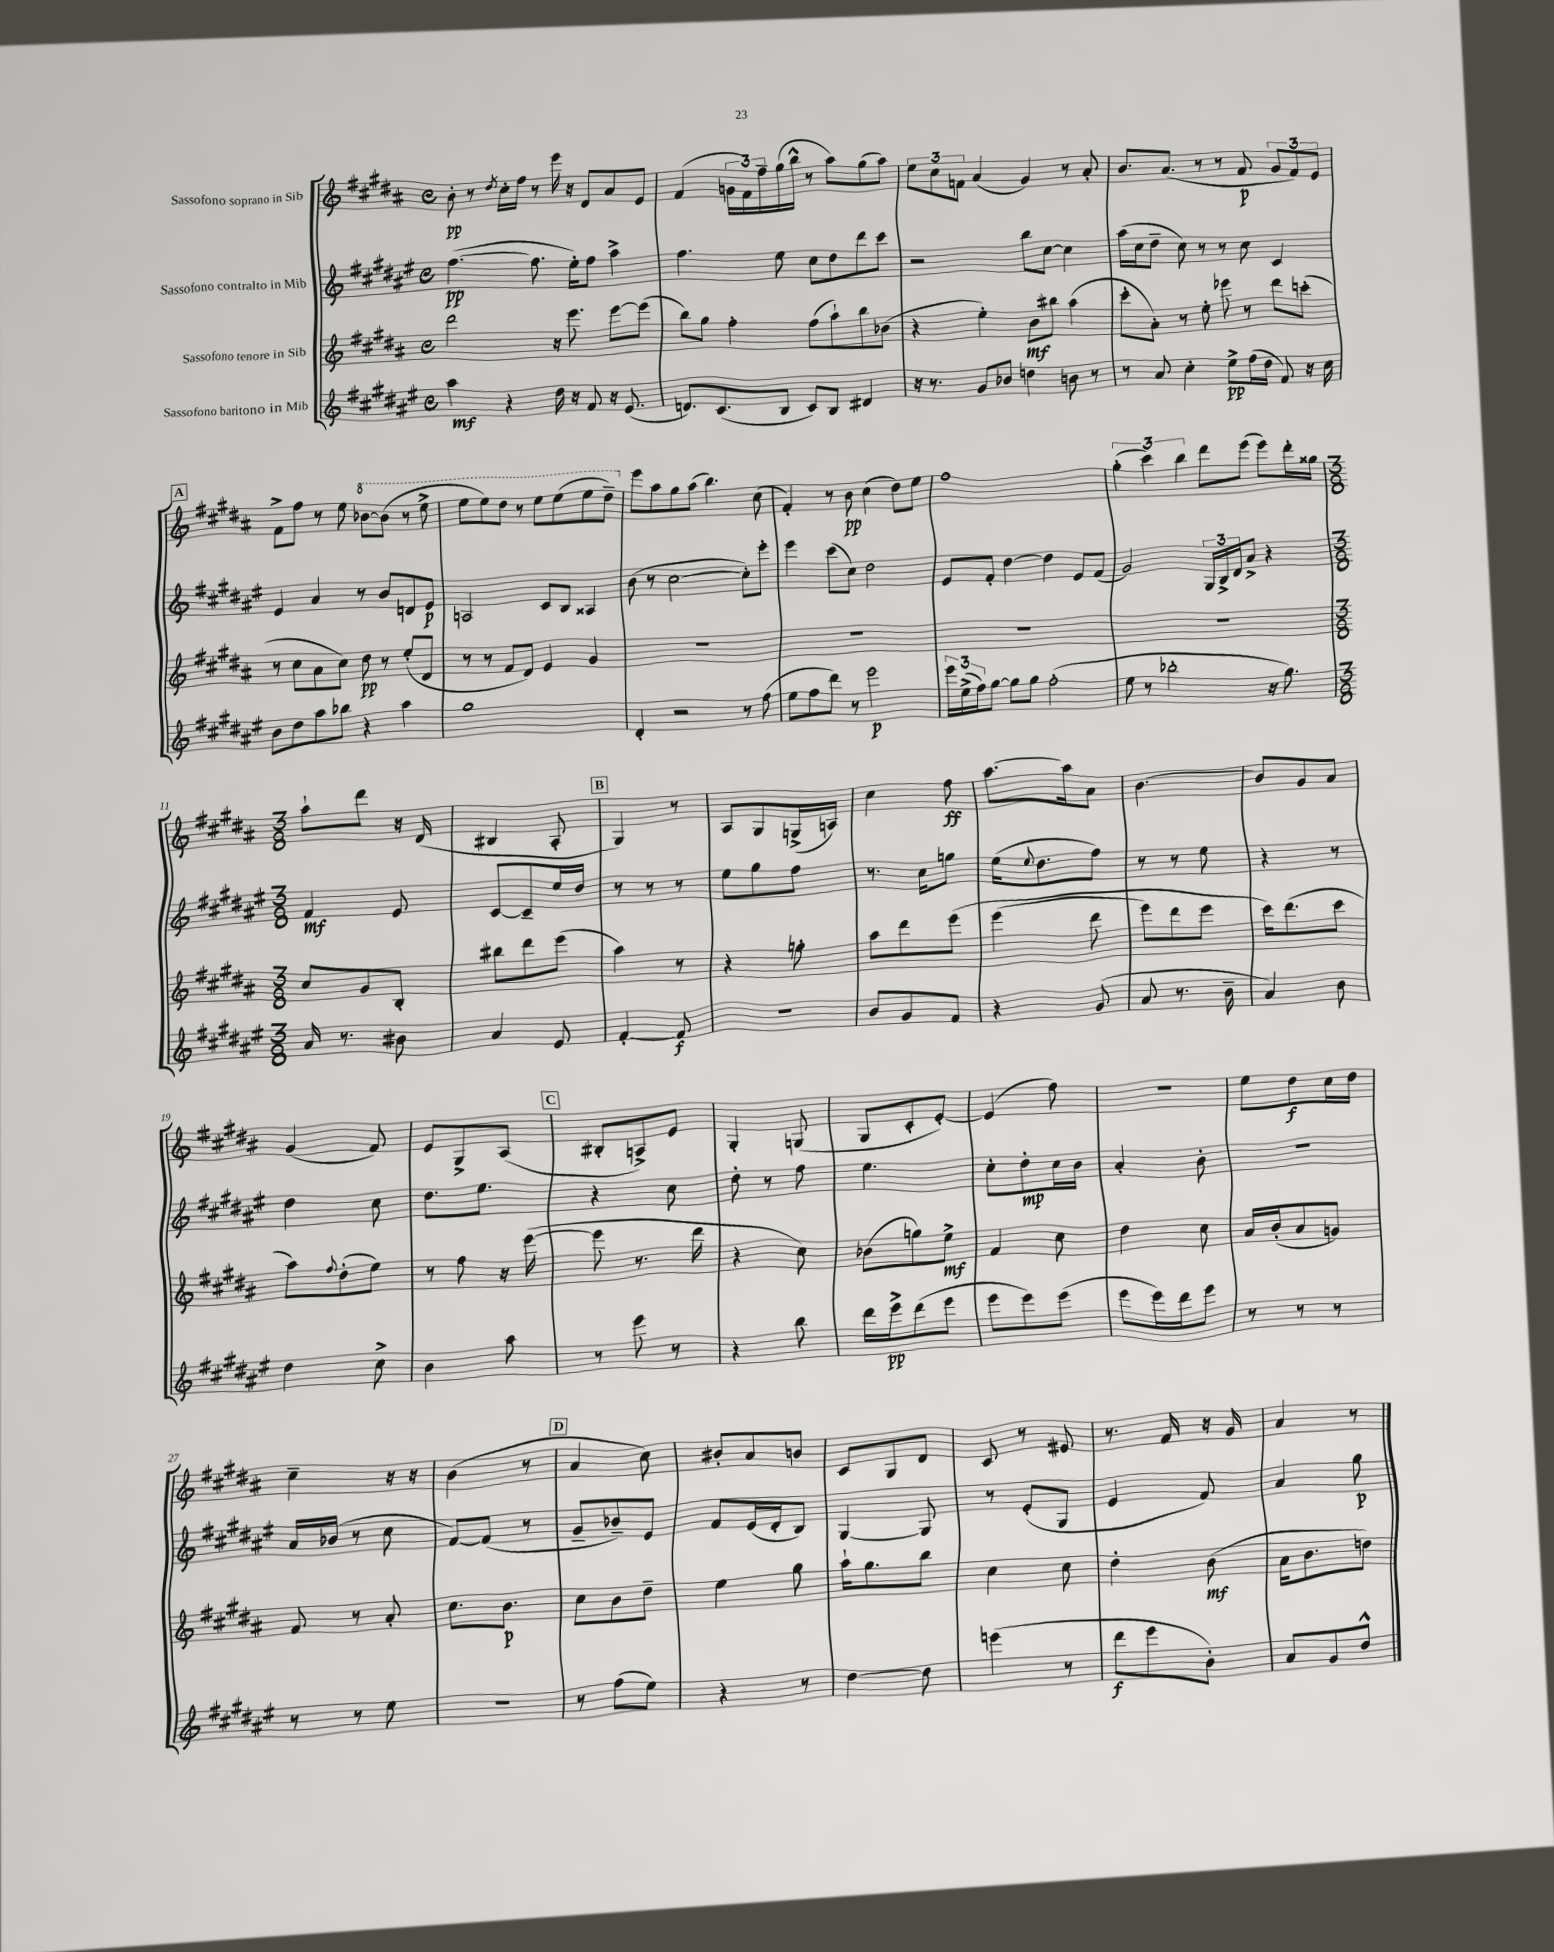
<<
\new StaffGroup <<
\new Staff = "s0" \with { instrumentName = "Sassofono soprano in Sib" } {
    \clef treble \key b \major \defaultTimeSignature \time 4/4
    b'8-.\pp r8 \acciaccatura { dis''8 } cis''16-. fis''16 r8 e'''16 r16 dis'8 ais'8 e'8 |
    fis'4( \tuplet 3/2 { g'16 fis'16) fis''16-- } gis''16( b''16-^ r8 ais''8) gis''8( ais''8) |
    \tuplet 3/2 { e''8 cis''8 f'8 } ais'4( gis'4) r8 ais'8-. |
    b'8. ais'8.( r8 r8 fis'8\p \tuplet 3/2 { gis'8 fis'8) e'8 } |
    \mark \markup { \box "A" } fis'8-> fis''8 r8 e''8 \ottava #1 bes''8~ bes''8( r8 e'''8-> |
    e'''8 e'''8) dis'''8 r8 e'''8 e'''8( e'''8 dis'''8--) \ottava #0 |
    e'''8 ais''8 gis''8 ais''8( b''4.) cis''8( |
    fis'4-.) r8 b'8\pp cis''4( dis''8) e''8 |
    fis''1 |
    \tuplet 3/2 { gis''4-.( cis'''4) b''4 } dis'''8 e'''8( e'''8) dis'''16-. gisis''16 |
    \numericTimeSignature \time 3/8 ais''8-! dis'''8 r16 dis'16( |
    bis4 ais8-. |
    \mark \markup { \box "B" } gis4) r8 |
    ais8 gis8 g16->( a16) |
    cis''4 fis''8\ff |
    ais''8.~ ais''16 ais'8 |
    b'4.~ |
    b'8 gis'8 ais'8 |
    gis'4( fis'8) |
    e'8 gis8-> ais8( |
    \mark \markup { \box "C" } bis8-. a8->) e'8 |
    gis4-. g8( |
    gis8 cis'8-. e'8~-.) |
    e'4( fis''8) |
    R4. |
    e''8 dis''8\f cis''16 dis''16 |
    cis''4-- r16 r16 |
    b'4( r8 |
    \mark \markup { \box "D" } ais'4 cis''8) |
    bis'8-. ais'8 b'8 |
    cis'8 gis8 dis'8 |
    cis'8 r8 eis'8 |
    r8. fis'16 r16 gis'16 |
    ais'4 r8 \bar "|." |
}
\new Staff = "s1" \with { instrumentName = "Sassofono contralto in Mib" } {
    \clef treble \key fis \major \defaultTimeSignature \time 4/4
    fis''4.~\pp( fis''8. eis''16-.) fis''8 ais''4-> |
    fis''4. eis''8 cis''8 dis''8 dis'''8 cis'''8 |
    r2 b''8 cis''8~ cis''4 |
    ais''16( cis''16 dis''8-- cis''8) r8 r8 cis''8 cis'4 |
    \mark \markup { \box "A" } eis'4 ais'4 r8 b'8 d'8 eis'8\p |
    a2 cis'8 b8 aisis4 |
    b'8( r8 cis''2~ cis''8-.) eis'''8-. |
    eis'''4 cis'''8( cis''8) dis''2 |
    eis'8 fis'8-. dis''4~ dis''4 eis'8 fis'8( |
    gis'2) \tuplet 3/2 { gis16 b16-> dis'16 } ais'8-> r4 |
    \numericTimeSignature \time 3/8 fis'4\mf eis'8 |
    cis'8~ cis'8-- eis''16 dis''16 |
    \mark \markup { \box "B" } r8 r8 r8 |
    eis''8 gis''8 fis''8 |
    r8. cis''16 g''8 |
    eis''16( \appoggiatura { eis''8 } dis''8. fis''8) |
    r8 r8 eis''8 |
    r4 r8 |
    dis''4 cis''8 |
    dis''8. eis''8. |
    \mark \markup { \box "C" } r4 cis''8 |
    dis''8-. r8 fis''8 |
    eis''4. |
    cis''8-. dis''8-.\mp cis''16 b'16 |
    ais'4-. b'8-. |
    r4. |
    ais'16 bes'16( r8 cis''8 |
    fis'8~) fis'8( r8 |
    \mark \markup { \box "D" } gis'8-- bes'8--) eis'8 |
    fis'8 eis'16( dis'16-. b8) |
    gis4~ gis8 |
    r8 eis'8-.( gis8 |
    eis'4 fis'8) |
    ais'4 gis''8\p \bar "|." |
}
\new Staff = "s2" \with { instrumentName = "Sassofono tenore in Sib" } {
    \clef treble \key b \major \defaultTimeSignature \time 4/4
    dis'''2 r16 e'''8. e'''8~ e'''8( |
    b''8) gis''8 fis''4-. fis''8( ais''8-!) b''8 bes'8( |
    r4 e''4-.) b'8\mf bis''8 ais''4( |
    cis'''8-. ais'8-.) r8 e''8-. ees'''8 r8 dis'''8 c'''8-.( |
    \mark \markup { \box "A" } r8 cis''8 ais'8 cis''8) dis''8\pp r8 e''8-.( dis'8 |
    r8 r8 fis'8 dis'8) e'4 gis'4 |
    R1 |
    R1 |
    R1 |
    R1 |
    \numericTimeSignature \time 3/8 cis''8 gis'8 b8-. |
    bis''8 dis'''8 e'''8( |
    \mark \markup { \box "B" } ais''4) r8 |
    r4 g''8-. |
    ais''8 dis'''8 e'''8\( |
    e'''4( dis'''8 |
    e'''8) dis'''8 e'''8 |
    cis'''16\) dis'''8.( cis'''8 |
    ais''8) \appoggiatura { fis''8 } dis''8-.( e''8) |
    r8 fis''8 r16 e'''16~( |
    \mark \markup { \box "C" } e'''8 r8. dis'''16 |
    r4 cis''8) |
    bes'8( g''8) e''8->\mf |
    fis'4 cis''8 |
    dis''4 cis''8 |
    ais'16 b'16-.( ais'8 g'8) |
    fis'8 r8 ais'8-. |
    cis''8. b'8.\p |
    \mark \markup { \box "D" } cis''8 b'8 dis''8-- |
    e''4 gis''8 |
    ais''16-! gis''8. b''8 |
    cis''4 cis''8 |
    dis''4-. b'8\mf( |
    ais'16 b'8. d''8) \bar "|." |
}
\new Staff = "s3" \with { instrumentName = "Sassofono baritono in Mib" } {
    \clef treble \key fis \major \defaultTimeSignature \time 4/4
    ais''4\mf r4 dis''16 r16 fis'8 r16 eis'8.( |
    d'8.) cis'8.( b8 cis'8) b8 dis'4 |
    r16 r8. gis'8 bes'8 d''4 b'8 r8 |
    r8 ais'8 cis''4-. eis''8->\pp fis''16( dis''16 fis'8) r16 cis''16 |
    \mark \markup { \box "A" } b'8 dis''8 ais''8 bes''8 r4 ais''4 |
    gis''1 |
    dis'4-. r2 r8 fis''8( |
    eis''8 fis''8 dis'''8) r8 eis'''2\p |
    \tuplet 3/2 { eis'''16 eis''16->( fis''16) } gis''8~ gis''8 gis''8 fis''2-.( |
    eis''8 r8 bes''2-. r16 gis''8.) |
    \numericTimeSignature \time 3/8 ais'16 r8. bis'8 |
    ais'4 eis'8 |
    \mark \markup { \box "B" } fis'4~-. fis'8\f |
    R4. |
    b'8 gis'8 fis'8 |
    r4 gis'8( |
    ais'8 r8. b'16-- |
    ais'4) b'8 |
    dis''4 cis''8-> |
    b'4 ais''8 |
    \mark \markup { \box "C" } r8 eis'''8 r8 |
    r4 b''8 |
    dis'''16 eis'''16->\pp dis'''8( eis'''8 |
    eis'''8 eis'''8) eis'''8( |
    eis'''8 eis'''16) dis'''16 eis'''8 |
    r8 r8 r8 |
    r8 r8 eis''8 |
    R4. |
    \mark \markup { \box "D" } r8 fis''8( eis''8) |
    r4 r8 |
    dis''4~ dis''8 |
    e'''4( r8 |
    dis'''8\f eis'''8 b'8-.) |
    ais'8 gis'8 dis''8-^ \bar "|." |
}
>>
>>
